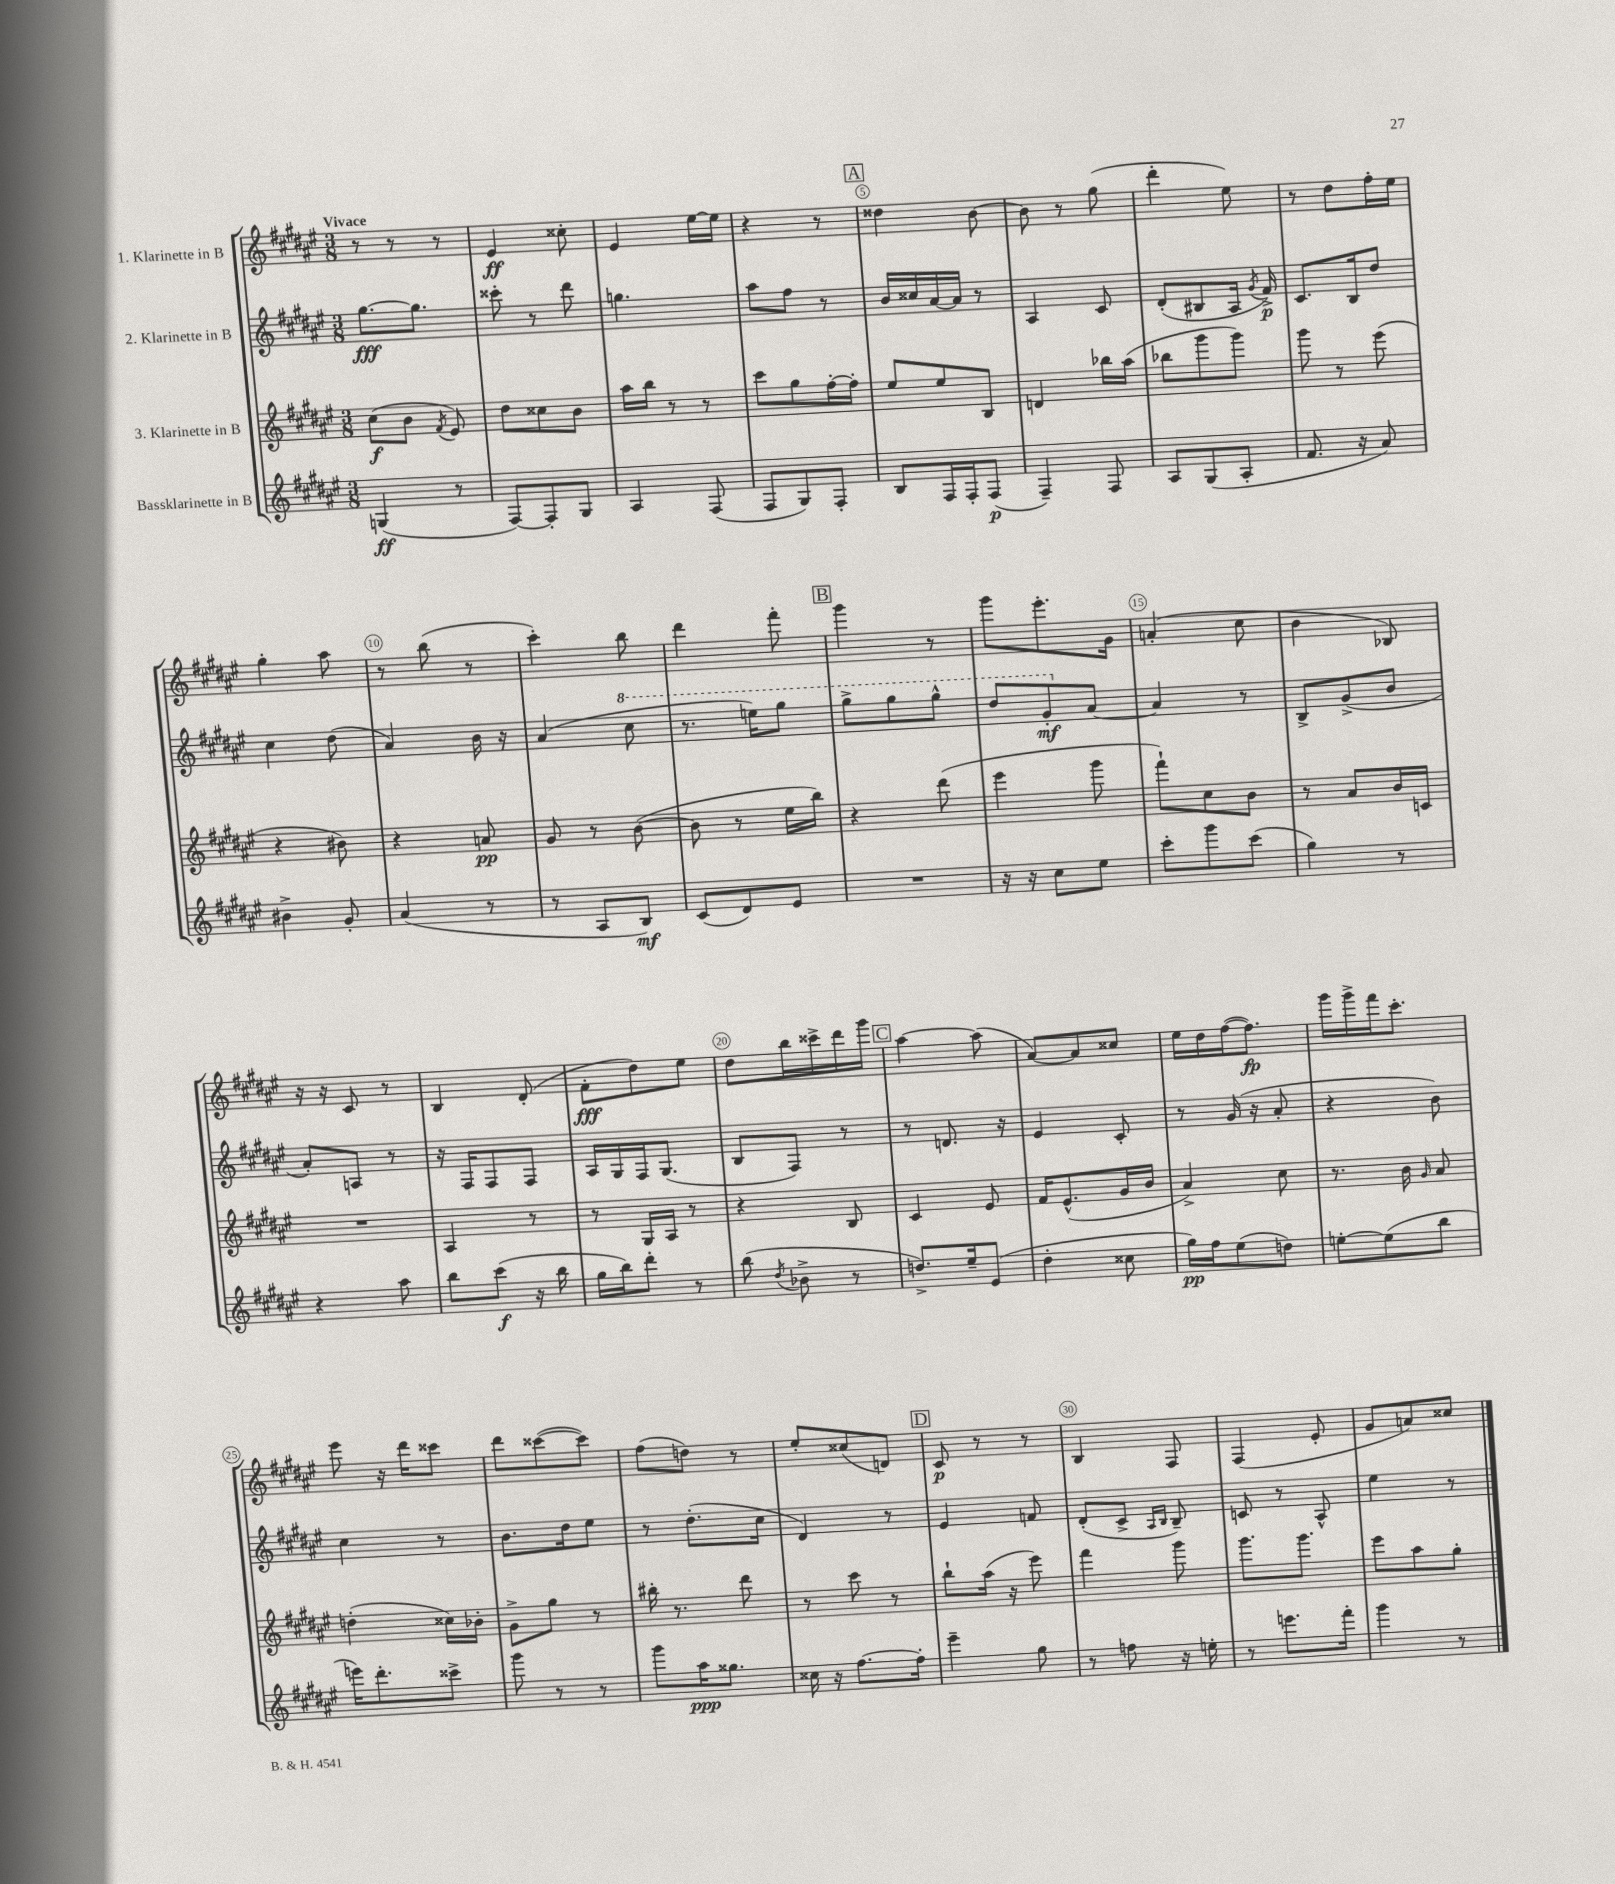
<<
\new StaffGroup <<
\new Staff = "s0" \with { instrumentName = "1. Klarinette in B" } {
    \clef treble \key fis \major \numericTimeSignature \time 3/8 \tempo "Vivace"
    \autoBeamOff r8 r8 r8 |
    eis'4\ff cisis''8-. |
    eis'4 eis''16[~ eis''16] |
    r4 r8 |
    \mark \markup { \box "A" } disis''4 b'8~ |
    b'8 r8 gis''8( |
    dis'''4-. eis''8) |
    r8 dis''8[ fis''16-. eis''16] |
    gis''4-. ais''8 |
    r8 b''8( r8 |
    cis'''4-.) b''8 |
    dis'''4 fis'''8-. |
    \mark \markup { \box "B" } gis'''4 r8 |
    gis'''8[ eis'''8.-. gis'16] |
    a'4-.( cis''8 |
    b'4 bes8) |
    r16 r16 cis'8 r8 |
    b4 dis'8-.( |
    fis'8[-.\fff dis''8) eis''8] |
    dis''8[ b''16 cisis'''16-> dis'''16 gis'''16] |
    \mark \markup { \box "C" } ais''4~ ais''8( |
    ais'8[~) ais'8 cisis''8] |
    eis''16[ dis''16 fis''16~( fis''8.]\fp) |
    gis'''16[ gis'''16-> fis'''16 cis'''8.]-. |
    eis'''8 r16 dis'''16[ cisis'''8] |
    dis'''8[ cisis'''8~( cisis'''8]) |
    fis''8[( d''8]) r8 |
    eis''8[-. cisis''8( d'8]) |
    \mark \markup { \box "D" } cis'8\p r8 r8 |
    b4 fis8 |
    fis4( eis'8-. |
    gis'8[ a'8) cisis''8] \bar "|." |
}
\new Staff = "s1" \with { instrumentName = "2. Klarinette in B" } {
    \clef treble \key fis \major \numericTimeSignature \time 3/8
    \autoBeamOff gis''8.[~\fff gis''8.] |
    cisis'''8-. r8 dis'''8 |
    g''4. |
    ais''8[ fis''8] r8 |
    \mark \markup { \box "A" } b'16[ cisis''16 ais'16~ ais'16] r8 |
    ais4 cis'8 |
    dis'8[-.( bis8 ais16] \acciaccatura { gis'8 } fis'16->\p) |
    cis'8.[ b16 dis''8] |
    cis''4 dis''8( |
    ais'4) b'16 r16 |
    ais'4( \ottava #1 cis'''8 |
    r8. e'''16[) gis'''8] |
    \mark \markup { \box "B" } gis'''8[-> gis'''8 gis'''8]-^ |
    dis'''8[ gis''8-.\mf \ottava #0 ais'8]~ |
    ais'4 r8 |
    b8[-> gis'8->( b'8] |
    ais'8[-.) a8] r8 |
    r16 fis16[ fis8 fis8] |
    ais16[ gis16 fis16 gis8.]( |
    b8[ fis8]) r8 |
    \mark \markup { \box "C" } r8 d'8. r16 |
    eis'4 cis'8-. |
    r8 gis'16( r16 ais'8-. |
    r4 b'8) |
    cis''4 r8 |
    b'8.[ dis''16 eis''8] |
    r8 dis''8.[-.( cis''16] |
    dis'4) r8 |
    \mark \markup { \box "D" } eis'4 f'8 |
    dis'8[-.( cis'8]-> \grace { ais16[ b16] } b8--) |
    c'8 r8 ais8-^ |
    eis''4 r8 \bar "|." |
}
\new Staff = "s2" \with { instrumentName = "3. Klarinette in B" } {
    \clef treble \key fis \major \numericTimeSignature \time 3/8
    \autoBeamOff cis''8[\f( b'8] \acciaccatura { fis'8 } eis'8) |
    dis''8[ cisis''8 b'8] |
    ais''16[ b''16] r8 r8 |
    cis'''8[ gis''8 fis''16~-. fis''16]-. |
    \mark \markup { \box "A" } eis''8[ eis''8 b8] |
    d'4 bes''16[ ais''16]( |
    bes''8[ gis'''8 gis'''8]) |
    gis'''8 r8 eis'''8( |
    r4 bis'8) |
    r4 a'8\pp |
    gis'8 r8 b'8~( |
    b'8 r8 eis''16[ b''16]) |
    \mark \markup { \box "B" } r4 dis'''8( |
    eis'''4 gis'''8 |
    fis'''8[-!) cis''8 b'8] |
    r8 ais'8[ b'16 c'16] |
    R4. |
    ais4 r8 |
    r8 gis16[ ais16] r8 |
    r4 b8 |
    \mark \markup { \box "C" } cis'4 eis'8 |
    fis'16[ eis'8.-^( gis'16 b'16] |
    ais'4->) cis''8 |
    r8. b'16 \grace { gis'16 } ais'8 |
    d''4-.( cisis''16[) bes'16]-. |
    gis'8[-> gis''8] r8 |
    bis''16-. r8. dis'''8 |
    r8 cis'''8 r8 |
    \mark \markup { \box "D" } b''8[-! ais''16]( r16 eis'''8) |
    fis'''4 gis'''8 |
    gis'''8.[ gis'''8.] |
    eis'''8[ ais''8 gis''8]-. \bar "|." |
}
\new Staff = "s3" \with { instrumentName = "Bassklarinette in B" } {
    \clef treble \key fis \major \numericTimeSignature \time 3/8
    \autoBeamOff g4\ff( r8 |
    fis8[~) fis8-. gis8] |
    ais4 fis8( |
    fis8[ gis8) fis8]-. |
    \mark \markup { \box "A" } b8[ fis16 fis16-. fis8]\p( |
    fis4--) fis8 |
    ais8[ gis8( ais8]-. |
    fis'8. r16 ais'8) |
    bis'4-> gis'8-. |
    ais'4( r8 |
    r8 ais8[ b8]\mf) |
    cis'8[( dis'8) eis'8] |
    \mark \markup { \box "B" } R4. |
    r16 r16 cis''8[ eis''8] |
    cis'''8[-. gis'''8 cis'''8]( |
    gis''4) r8 |
    r4 ais''8 |
    b''8[ cis'''8]\f( r16 b''16 |
    gis''16[ b''16) dis'''8]-. r8 |
    b''8( \acciaccatura { dis''8 } bes'8-> r8 |
    \mark \markup { \box "C" } d''8.[->) eis''16-- eis'8]( |
    dis''4-. cisis''8 |
    gis''16[\pp) fis''16 eis''8( d''8]) |
    e''8[~-. e''8( b''8] |
    e'''16[) dis'''8.-. cisis'''8]-> |
    gis'''8 r8 r8 |
    gis'''8[ ais''16\ppp gisis''8.] |
    cisis''16 r16 fis''8.[~ fis''16]-. |
    \mark \markup { \box "D" } eis'''4-- gis''8 |
    r8 f''8 r16 e''16-. |
    r8 e'''8.[ fis'''16]-. |
    gis'''4 r8 \bar "|." |
}
>>
>>
\layout { \context { \Score \override BarNumber.break-visibility = ##(#f #t #t) barNumberVisibility = #(every-nth-bar-number-visible 5) \override BarNumber.stencil = #(make-stencil-circler 0.1 0.3 ly:text-interface::print) } }
